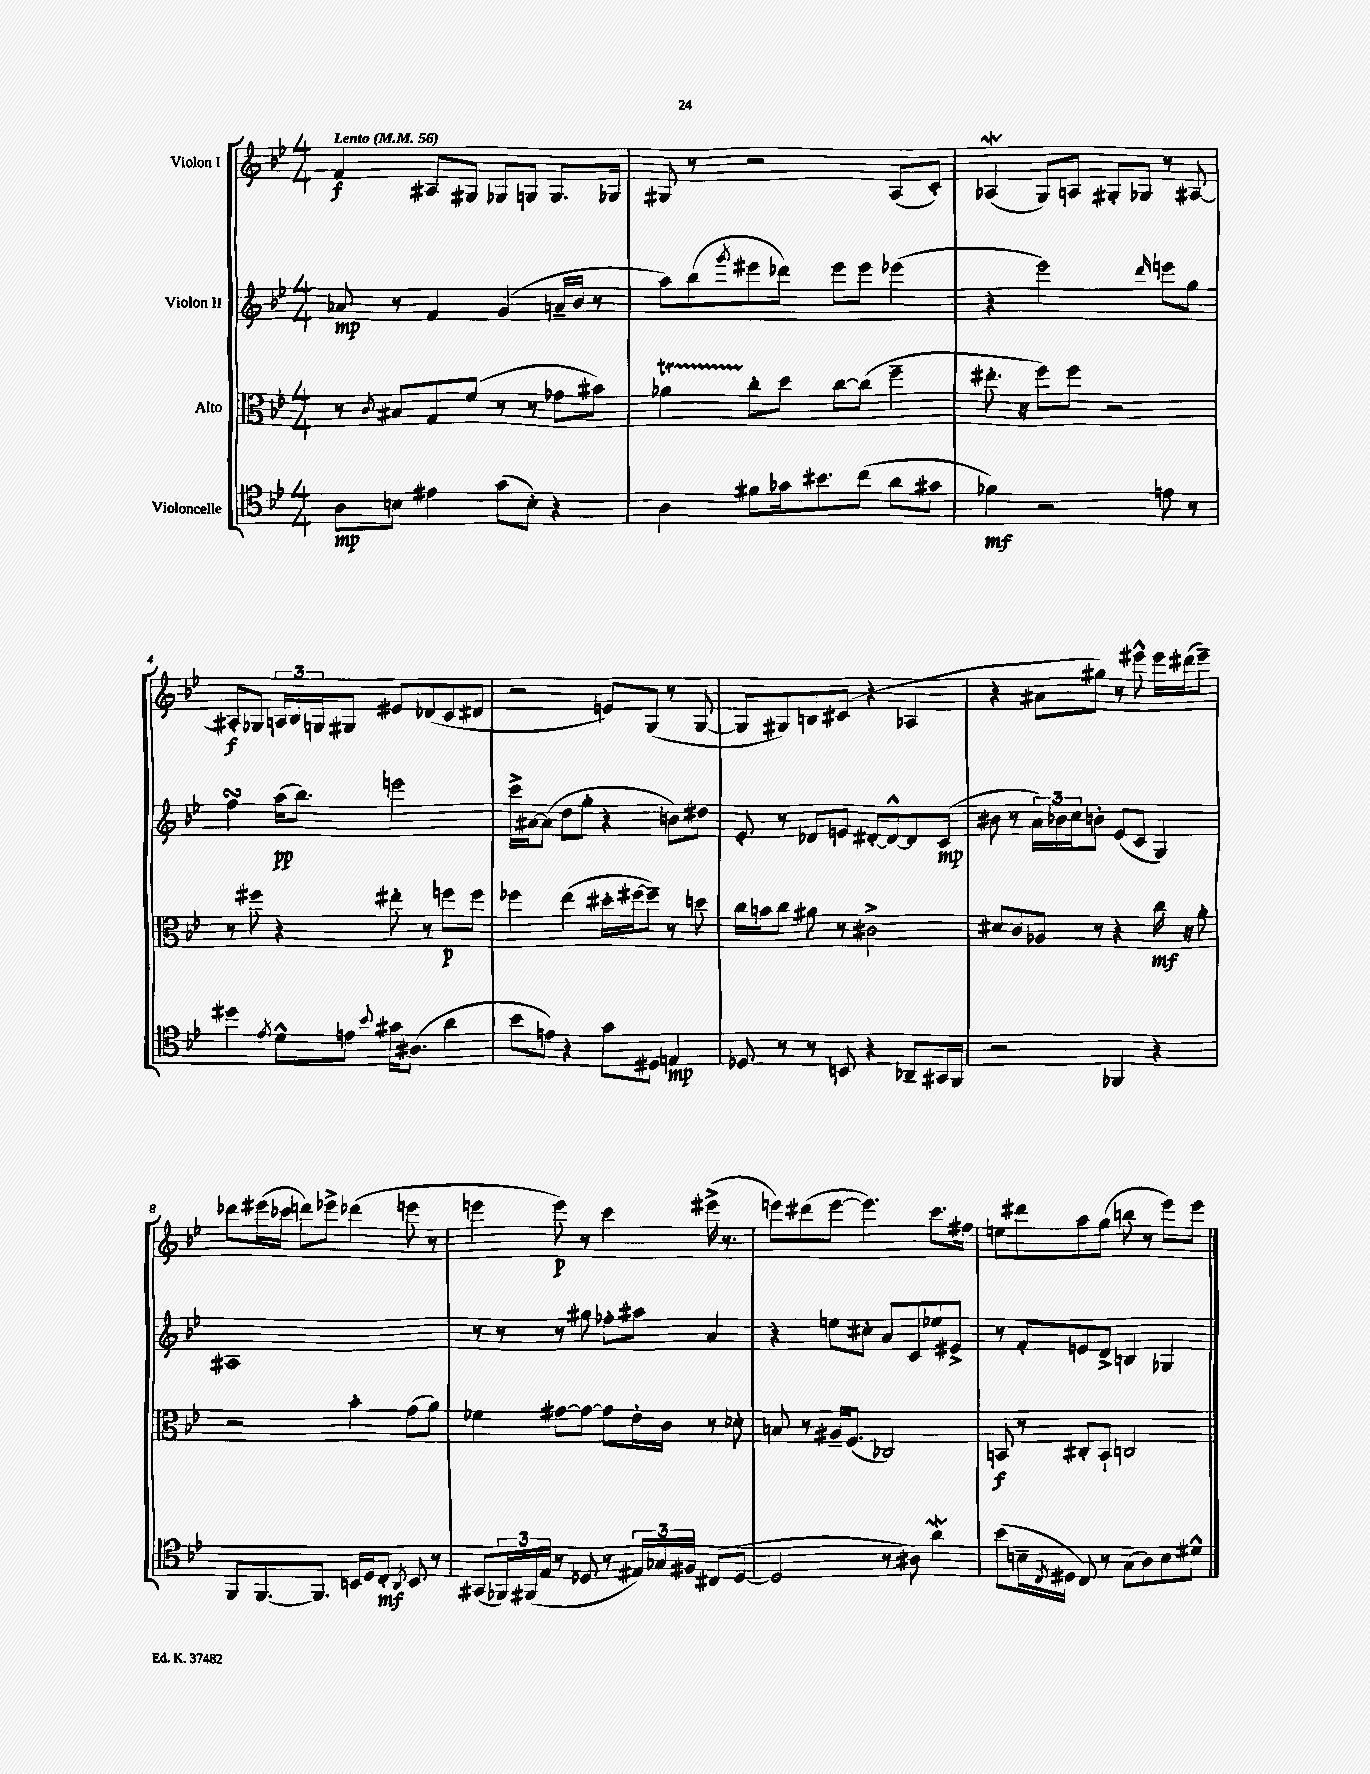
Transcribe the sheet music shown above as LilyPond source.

<<
\new StaffGroup <<
\new Staff = "s0" \with { instrumentName = "Violon I" } {
    \clef treble \key bes \major \numericTimeSignature \time 4/4 \tempo "Lento" 4 = 56
    f'4\f ais8 gis8 ges8 g8 g8. ges16 |
    gis8 r8 r2 a8( c'8-.) |
    aes4\mordent( g8) a8 gis8-. ges8 r8 ais8~ |
    ais8-.\f ges8 \tuplet 3/2 { a16 bes16 g16 } gis8 eis'8 des'8( c'8 dis'8 |
    r2 e'8) g8( r8 g8~ |
    g8 gis8) b8 cis'8( r4 aes4 |
    r4 ais'8 gis''8) r8 eis'''8-^ eis'''16 dis'''16( eis'''8--) |
    des'''8 eis'''16( ces'''16 d'''8) ees'''8-> des'''4( e'''8 r8 |
    e'''4 e'''8\p) r8 c'''4 eis'''16->( r8. |
    e'''8) dis'''8( e'''8~ e'''4.) c'''8. fis''16 |
    e''8 dis'''8 a''8 g''8( b''8 r8 ees'''8) ees'''8 \bar "|." |
}
\new Staff = "s1" \with { instrumentName = "Violon II" } {
    \clef treble \key bes \major \numericTimeSignature \time 4/4
    aes'8\mp r8 f'4 g'4( a'16-- bes'16 r8 |
    a''8) bes''8( \acciaccatura { g'''8 } eis'''8 des'''8) eis'''8 eis'''8 ees'''4( |
    r4 ees'''2) \grace { d'''16 } e'''8 g''8 |
    f''4\turn a''16\pp( bes''8.) e'''2 |
    c'''16-> ais'16~ ais'8( d''8 g''8-. r4 b'8) dis''8 |
    ees'8-. r8 des'8 e'8 dis'8~-. dis'8~-^ dis'8 c'8\mp( |
    bis'8 r8 \tuplet 3/2 { a'16) bes'16 c''16 } b'8-. ees'8( c'8 g4) |
    ais1 |
    r8 r8 r8 gis''8 fes''8-. ais''8 a'4 |
    r4 e''8 cis''8-. a'8 c'8 ees''8 eis'8-> |
    r8 f'8-. e'8 d'8-> b4 ges4 \bar "|." |
}
\new Staff = "s2" \with { instrumentName = "Alto" } {
    \clef alto \key bes \major \numericTimeSignature \time 4/4
    r8 \acciaccatura { c'8 } bis8 g8 f'8( r8 r8 ges'8 bis'8) |
    aes'4\startTrillSpan c''8-.\stopTrillSpan d''8 c''8~ c''8( f''4-- |
    eis''8.-. r16 f''8) f''8 r2 |
    r8 fis''8 r4 eis''8-. r8 f''8\p f''8 |
    fes''4 ees''4( dis''16-. fis''16~ fis''8--) r8 d''8 |
    c''16 b'16 c''8 ais'8 r8 cis'2-> |
    dis'8 c'8 aes8 r8 r4 c''16\mf r16 a'8-. |
    r2 bes'4-. g'8( a'8) |
    fes'4 gis'8~ gis'8~ gis'8 ees'16-. c'16 r8 des'8-. |
    b8 r8 ais16-- f8.( ces2) |
    b,8\f r8 cis8-. b,8-! c2 \bar "|." |
}
\new Staff = "s3" \with { instrumentName = "Violoncelle" } {
    \clef tenor \key bes \major \numericTimeSignature \time 4/4
    a8\mp b8 eis'4 g'8( b8-.) r4 |
    a4 fis'8 ges'16 bis'8. c''8( a'8 gis'8 |
    fes'4\mf) r2 e'8 r8 |
    dis''4 \acciaccatura { ees'8 } d'8-^ e'8 \appoggiatura { bes'8 } gis'16 ais8.( a'4 |
    bes'8 e'8) r4 g'8 dis8 e4\mp |
    des8 r8 r8 b,8 r4 aes,8-- gis,16 f,16 |
    r2 fes,4 r4 |
    f,8 f,8.~ f,8. b,16 d16 c8-.\mf \acciaccatura { a,8 } b,8 r8 |
    gis,8( \tuplet 3/2 { fes,16) fis,16( ees16 } r8 des8 r8 \tuplet 3/2 { eis16) ges16 fis16 } cis8( des8~ |
    des2 r8 ais8) a'4\mordent |
    bes'8( b16-- \acciaccatura { c8 } dis16 c8) r8 g8( a8) b8 dis'8-^ \bar "|." |
}
>>
>>
